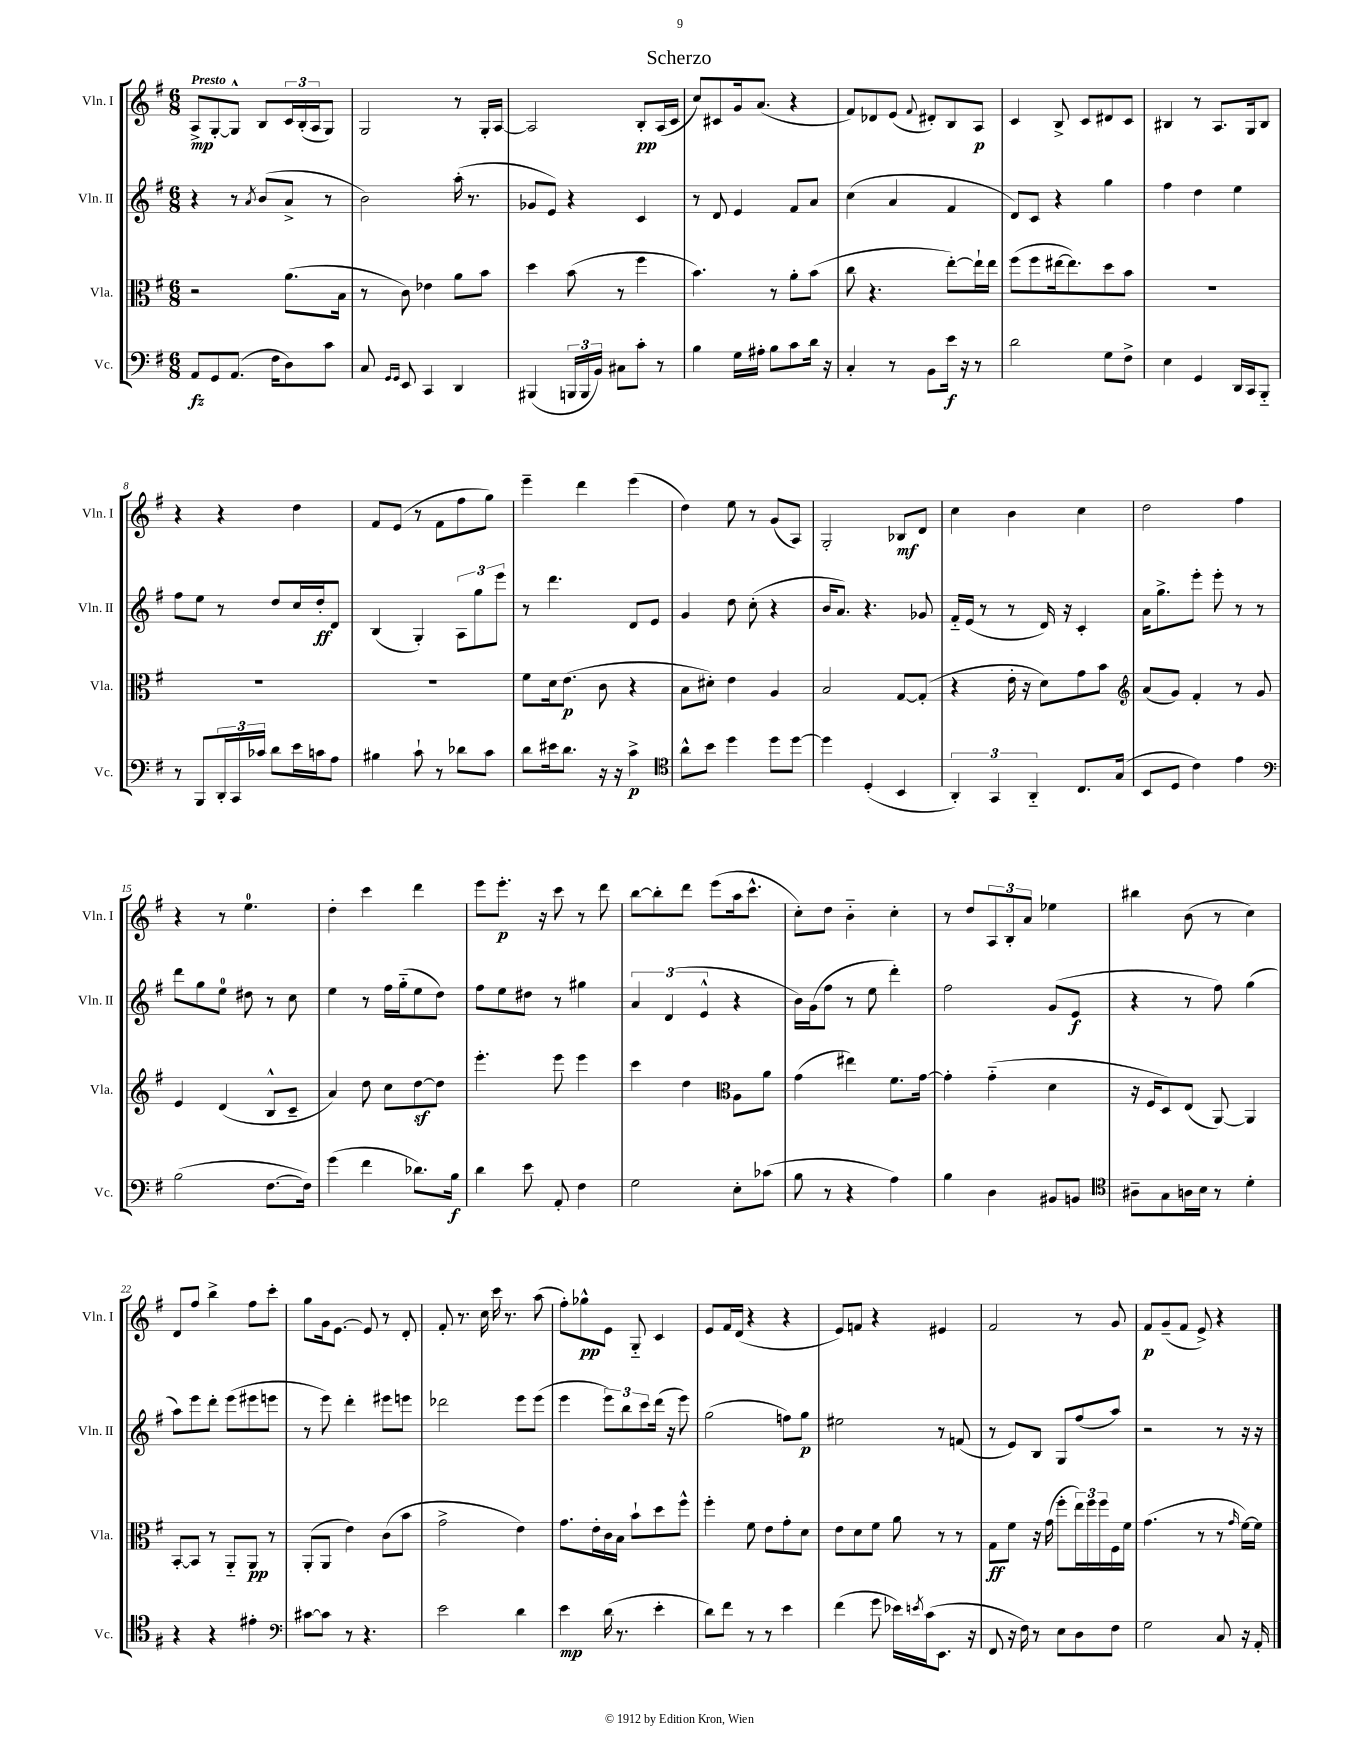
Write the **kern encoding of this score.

**kern	**dynam	**kern	**dynam	**kern	**dynam	**kern	**dynam
*part4	*part4	*part3	*part3	*part2	*part2	*part1	*part1
*staff4	*staff4	*staff3	*staff3	*staff2	*staff2	*staff1	*staff1
*I"Vc.	*	*I"Vla.	*	*I"Vln. II	*	*I"Vln. I	*
*I'Vc.	*	*I'Vla.	*	*I'Vln. II	*	*I'Vln. I	*
*clefF4	*	*clefC3	*	*clefG2	*	*clefG2	*
*k[f#]	*	*k[f#]	*	*k[f#]	*	*k[f#]	*
*M6/8	*	*M6/8	*	*M6/8	*	*M6/8	*
=1	=1	=1	=1	=1	=1	=1	=1
!	!	!	!	!	!	!LO:TX:a:B:t=Presto	!
8AA/L	fz	2r	.	4r	.	8A^/L	mp
8GG/	.	.	.	.	.	[8G'/	.
(8.AA/J	.	.	.	8r	.	8G^^/J]	.
.	.	.	.	8qa/	.	.	.
.	.	.	.	(8b/L	.	8B/L	.
16F#\KL	.	.	.	.	.	.	.
8D\)	.	(8.a\L	.	8a^/J	.	24c/L	.
.	.	.	.	.	.	(24B'/	.
.	.	.	.	.	.	24A/J	.
8c\J	.	.	.	8r	.	8G/J)	.
.	.	16B\Jk	.	.	.	.	.
=2	=2	=2	=2	=2	=2	=2	=2
8C/	.	8r	.	2b\)	.	2G/	.
16qqGG/LL	.	.	.	.	.	.	.
16qqGG/JJ	.	.	.	.	.	.	.
8EE/	.	8c\)	.	.	.	.	.
4CC/	.	4e-X\	.	.	.	.	.
4DD/	.	8a\L	.	(16aa'\	.	8r	.
.	.	.	.	8.r	.	.	.
.	.	8b\J	.	.	.	16G'/LL	.
.	.	.	.	.	.	[16A/JJ	.
=3	=3	=3	=3	=3	=3	=3	=3
(4BBB#X/	.	4dd\	.	8g-X/L	.	2A/]	.
.	.	.	.	8e/J)	.	.	.
24BBBn/LL	.	(8b\	.	4r	.	.	.
24BBB/	.	.	.	.	.	.	.
24BB/JJ)	.	.	.	.	.	.	.
8C#X\L	.	8r	.	.	.	.	.
8c'\J	.	4ff#\	.	4c/	.	8B'/L	pp
8r	.	.	.	.	.	(16A/L	.
.	.	.	.	.	.	16c/JJ	.
=4	=4	=4	=4	=4	=4	=4	=4
4B\	.	4.b\)	.	8r	.	8cc/L)	.
.	.	.	.	8d/	.	8c#X/	.
16G\LL	.	.	.	4e/	.	16g/k	.
16A#X'\JJ	.	.	.	.	.	(8.a/J	.
8B\L	.	8r	.	.	.	.	.
8c\	.	8a'\L	.	8f#/L	.	4r	.
16d\Jk	.	(8b\J	.	8a/J	.	.	.
16r	.	.	.	.	.	.	.
=5	=5	=5	=5	=5	=5	=5	=5
4C'/	.	8cc\	.	(4cc\	.	8f#/L)	.
.	.	4.r	.	.	.	8d-X/	.
8r	.	.	.	4a/	.	(8e/J	.
.	.	.	.	.	.	8qqf#/	.
8BB\L	.	.	.	.	.	8d#X'/L)	.
16e\Jk	f	[8ee'\L)	.	4f#/	.	8B/	.
16r	.	.	.	.	.	.	.
8r	.	16ee`\L]	.	.	.	8A/J	p
.	.	16ee\JJ	.	.	.	.	.
=6	=6	=6	=6	=6	=6	=6	=6
2d\	.	(8ff#\L	.	8d/L)	.	4c/	.
.	.	8ff#\	.	8c/J	.	.	.
.	.	[16ee#X\k	.	4r	.	8B^/	.
.	.	8.ee#\])	.	.	.	.	.
.	.	.	.	.	.	8c/L	.
8G\L	.	8dd\	.	4gg\	.	8d#X/	.
8F#^\J	.	8b\J	.	.	.	8c/J	.
=7	=7	=7	=7	=7	=7	=7	=7
4E\	.	2.r	.	4ff#\	.	4B#X/	.
4GG/	.	.	.	4dd\	.	8r	.
.	.	.	.	.	.	8.A/L	.
16DD/LL	.	.	.	4ee\	.	.	.
16CC/J	.	.	.	.	.	16G/k	.
8BBB/J	.	.	.	.	.	8B#/J	.
!!LO:LB:g=z
=8	=8	=8	=8	=8	=8	=8	=8
8r	.	2.r	.	8ff#\L	.	4r	.
8BBB/L	.	.	.	8ee\J	.	.	.
24DD'/L	.	.	.	8r	.	4r	.
24CC/	.	.	.	.	.	.	.
24c-X/JJ	.	.	.	.	.	.	.
8d\L	.	.	.	8dd/L	.	.	.
16e\L	.	.	.	16cc/L	.	4dd\	.
16cn\J	.	.	.	16dd'/J	ff	.	.
8A\J	.	.	.	8d/J	.	.	.
=9	=9	=9	=9	=9	=9	=9	=9
4B#X\	.	2.r	.	(4B/	.	8f#/L	.
.	.	.	.	.	.	(8e/J	.
8c`\	.	.	.	4G'/)	.	8r	.
8r	.	.	.	.	.	8f#\L	.
8d-X\L	.	.	.	12A\L	.	8ff#\	.
.	.	.	.	12gg\	.	.	.
8c\J	.	.	.	.	.	8gg\J)	.
.	.	.	.	12eee\J	.	.	.
=10	=10	=10	=10	=10	=10	=10	=10
8d\L	.	8f#\L	.	8r	.	4eee~\	.
16e#X\k	.	16d\k	.	4.ddd\	.	.	.
8.d\J	.	(8.e\J	p	.	.	.	.
.	.	.	.	.	.	4ddd\	.
16r	.	8c\	.	.	.	.	.
16r	.	.	.	.	.	.	.
4c^\	p	4r	.	8d/L	.	(4eee\	.
.	.	.	.	8e/J	.	.	.
=11	=11	=11	=11	=11	=11	=11	=11
*clefC4	*	*	*	*	*	*	*
8a^^\L	.	8B\L	.	4g/	.	4dd\)	.
8b\J	.	8d#X'\J)	.	.	.	.	.
4dd\	.	4e\	.	8dd\	.	8ee\	.
.	.	.	.	(8cc'\	.	8r	.
8dd\L	.	4A/	.	4r	.	(8g/L	.
[8dd\J	.	.	.	.	.	8A/J)	.
=12	=12	=12	=12	=12	=12	=12	=12
4dd\]	.	2B/	.	16b/KL	.	2G'/	.
.	.	.	.	8.a/J)	.	.	.
(4D'/	.	.	.	4.r	.	.	.
4BB/	.	[8G/L	.	.	.	8B-X/L	mf
.	.	(8G'/J]	.	8g-X/	.	8d/J	.
=13	=13	=13	=13	=13	=13	=13	=13
6AA'/)	.	4r	.	16f#/LL	.	4cc\	.
.	.	.	.	(16e/JJ	.	.	.
.	.	.	.	8r	.	.	.
6GG/	.	.	.	.	.	.	.
.	.	16e'\	.	8r	.	4b\	.
.	.	16r	.	.	.	.	.
6AA/	.	.	.	.	.	.	.
.	.	8d\L)	.	16d/)	.	.	.
.	.	.	.	16r	.	.	.
8.C/L	.	8g\	.	4c'/	.	4cc\	.
.	.	8b\J	.	.	.	.	.
(16G/Jk	.	.	.	.	.	.	.
=14	=14	=14	=14	=14	=14	=14	=14
*	*	*clefG2	*	*	*	*	*
8BB/L	.	(8a/L	.	16a\KL	.	2dd\	.
.	.	.	.	8.gg^\	.	.	.
8D/J	.	8g/J)	.	.	.	.	.
4c\)	.	4f#'/	.	8eee'\J	.	.	.
.	.	.	.	8eee'\	.	.	.
4e\	.	8r	.	8r	.	4ff#\	.
.	.	8g/	.	8r	.	.	.
!!LO:LB:g=z
=15	=15	=15	=15	=15	=15	=15	=15
*clefF4	*	*	*	*	*	*	*
(2B\	.	4e/	.	8ddd\L	.	4r	.
.	.	.	.	8gg\	.	.	.
.	.	(4d/	.	8ee\J	.	8r	.
.	.	.	.	8dd#X\	.	4.ee\	.
[8.F#\L	.	8B^^/L	.	8r	.	.	.
.	.	8c~/J	.	8cc\	.	.	.
16F#\Jk])	.	.	.	.	.	.	.
=16	=16	=16	=16	=16	=16	=16	=16
(4g\	.	4a/)	.	4ee\	.	4dd'\	.
4f#\	.	8dd\	.	8r	.	4ccc\	.
.	.	8cc\L	.	16ff#\LL	.	.	.
.	.	.	.	(16gg\J	.	.	.
8.d-X\L)	.	[8ddz\	.	8ee\	.	4ddd\	.
.	.	8dd\J]	.	8dd\J)	.	.	.
16B\Jk	f	.	.	.	.	.	.
=17	=17	=17	=17	=17	=17	=17	=17
4d\	.	4.eee'\	.	8ff#\L	.	8eee\L	.
.	.	.	.	8ee\	.	8.eee'\J	p
8e\	.	.	.	8dd#X\J	.	.	.
.	.	.	.	.	.	16r	.
8AA'/	.	8eee\	.	8r	.	8ccc\	.
4F#\	.	4eee\	.	4gg#X\	.	8r	.
.	.	.	.	.	.	8ddd\	.
=18	=18	=18	=18	=18	=18	=18	=18
2G\	.	4ccc\	.	6a/	.	[8bb\L	.
.	.	.	.	.	.	8bb'\]	.
.	.	.	.	(6d/	.	.	.
.	.	4dd\	.	.	.	8ddd\J	.
.	.	.	.	6e^^/	.	.	.
.	.	.	.	.	.	(8eee\L	.
*	*	*clefC3	*	*	*	*	*
8E'\L	.	8A\L	.	4r	.	16aa\k	.
.	.	.	.	.	.	8.ccc^^\J	.
(8c-X\J	.	8a\J	.	.	.	.	.
=19	=19	=19	=19	=19	=19	=19	=19
8B\	.	(4g\	.	16b\LL)	.	8cc'\L)	.
.	.	.	.	(16g\J	.	.	.
8r	.	.	.	8ff#\J	.	8dd\J	.
4r	.	4ee#X\)	.	8r	.	4b\	.
.	.	.	.	8ee\	.	.	.
4A\)	.	8.f#\L	.	4ddd'\)	.	4cc'\	.
.	.	[16g\Jk	.	.	.	.	.
=20	=20	=20	=20	=20	=20	=20	=20
4B\	.	4g'\]	.	2ff#\	.	8r	.
.	.	.	.	.	.	8dd/L	.
4D\	.	(4g\	.	.	.	12A/	.
.	.	.	.	.	.	12B'/	.
.	.	.	.	.	.	12a/J	.
8BB#X/L	.	4d\	.	(8g/L	.	4ee-X\	.
8BBn/J	.	.	.	8e/J	f	.	.
=21	=21	=21	=21	=21	=21	=21	=21
*clefC4	*	*	*	*	*	*	*
8A#X~\L	.	16r	.	4r	.	4bb#X\	.
.	.	16F#/KL	.	.	.	.	.
8G\	.	8D/)	.	.	.	.	.
16An\L	.	(8E/J	.	8r	.	(8b\	.
16B\JJ	.	.	.	.	.	.	.
8r	.	[8AA/)	.	8ff#\)	.	8r	.
4d'\	.	4AA/]	.	(4gg\	.	4cc\)	.
!!LO:LB:g=z
=22	=22	=22	=22	=22	=22	=22	=22
4r	.	[8BB'/L	.	8aa\L)	.	8d/L	.
.	.	8BB/J]	.	8eee\	.	8ff#/J	.
4r	.	8r	.	8ddd'\J	.	4bb^\	.
.	.	8AA/L	.	(8eee\L	.	.	.
4e#X'\	.	8AA/J	pp	8eee#X\	.	8ff#\L	.
.	.	8r	.	8eeen\J	.	8ccc'\J	.
=23	=23	=23	=23	=23	=23	=23	=23
*clefF4	*	*	*	*	*	*	*
[8c#X\L	.	(8AA'/L	.	8r	.	8gg\L	.
8c#\J]	.	8AA/J	.	8eee\)	.	16g\k	.
.	.	.	.	.	.	[8.e\J	.
8r	.	4e\)	.	4ddd'\	.	.	.
4.r	.	.	.	.	.	8e/]	.
.	.	(8c\L	.	8eee#X\L	.	8r	.
.	.	8b\J	.	8eeen\J	.	8d'/	.
=24	=24	=24	=24	=24	=24	=24	=24
2e\	.	2g^\	.	2ddd-X\	.	8f#'/	.
.	.	.	.	.	.	8.r	.
.	.	.	.	.	.	16cc\	.
.	.	.	.	.	.	16ccc\	.
.	.	.	.	.	.	8.r	.
4d\	.	4e\)	.	8eee\L	.	.	.
.	.	.	.	(8eee\J	.	(8aa\	.
=25	=25	=25	=25	=25	=25	=25	=25
4e\	mp	8.g\L	.	4eee\	.	8ff#'\L)	.
.	.	.	.	.	.	8gg-X^^\	pp
.	.	16e'\L	.	.	.	.	.
(16d\	.	16c\	.	12eee\L)	.	8e\J	.
8.r	.	16B\JJ	.	.	.	.	.
.	.	.	.	12bb\	.	.	.
.	.	8b`\L	.	.	.	8G/	.
.	.	.	.	12ccc\	.	.	.
4e'\	.	8dd\	.	(16ddd\Jk	.	4c/	.
.	.	.	.	16r	.	.	.
.	.	8ff#^^\J	.	8eee\)	.	.	.
=26	=26	=26	=26	=26	=26	=26	=26
8d\L)	.	4ff#'\	.	(2gg\	.	8e/L	.
8f#\J	.	.	.	.	.	16f#/L	.
.	.	.	.	.	.	(16d/JJ	.
8r	.	8f#\	.	.	.	4r	.
8r	.	8e\L	.	.	.	.	.
4e\	.	8g'\	.	8ffn\L)	.	4r	.
.	.	8d\J	.	8gg\J	p	.	.
=27	=27	=27	=27	=27	=27	=27	=27
(4f#\	.	8e\L	.	2ee#X\	.	8e/L)	.
.	.	8d\	.	.	.	8fn/J	.
8g\	.	8f#\J	.	.	.	4r	.
16e-X\LL)	.	8a\	.	.	.	.	.
8qen/	.	.	.	.	.	.	.
(16c\J	.	.	.	.	.	.	.
8.EE\J	.	8r	.	8r	.	4e#X/	.
.	.	8r	.	(8fn/	.	.	.
16r	.	.	.	.	.	.	.
=28	=28	=28	=28	=28	=28	=28	=28
8FF#/	.	8G\L	ff	8r	.	2f#/	.
16r	.	8f#\J	.	8e/L)	.	.	.
16F#\)	.	.	.	.	.	.	.
8r	.	16r	.	8B/J	.	.	.
.	.	(16g\	.	.	.	.	.
8E\L	.	8ff#'\L	.	8G/L	.	.	.
8D\	.	24ee\L)	.	(8ff#/	.	8r	.
.	.	24ff#\	.	.	.	.	.
.	.	24ff#\	.	.	.	.	.
8F#\J	.	16F#\	.	8aa/J)	.	8g/	.
.	.	16f#\JJ	.	.	.	.	.
=29	=29	=29	=29	=29	=29	=29	=29
2G\	.	(4.g\	.	2r	.	8f#/L	p
.	.	.	.	.	.	(8g~/	.
.	.	.	.	.	.	8f#/J	.
.	.	8r	.	.	.	8e^/)	.
8C/	.	8r	.	8r	.	4r	.
.	.	16qqg/	.	.	.	.	.
16r	.	[16f#\LL)	.	16r	.	.	.
16AA'/	.	16f#\JJ]	.	16r	.	.	.
==	==	==	==	==	==	==	==
*-	*-	*-	*-	*-	*-	*-	*-
